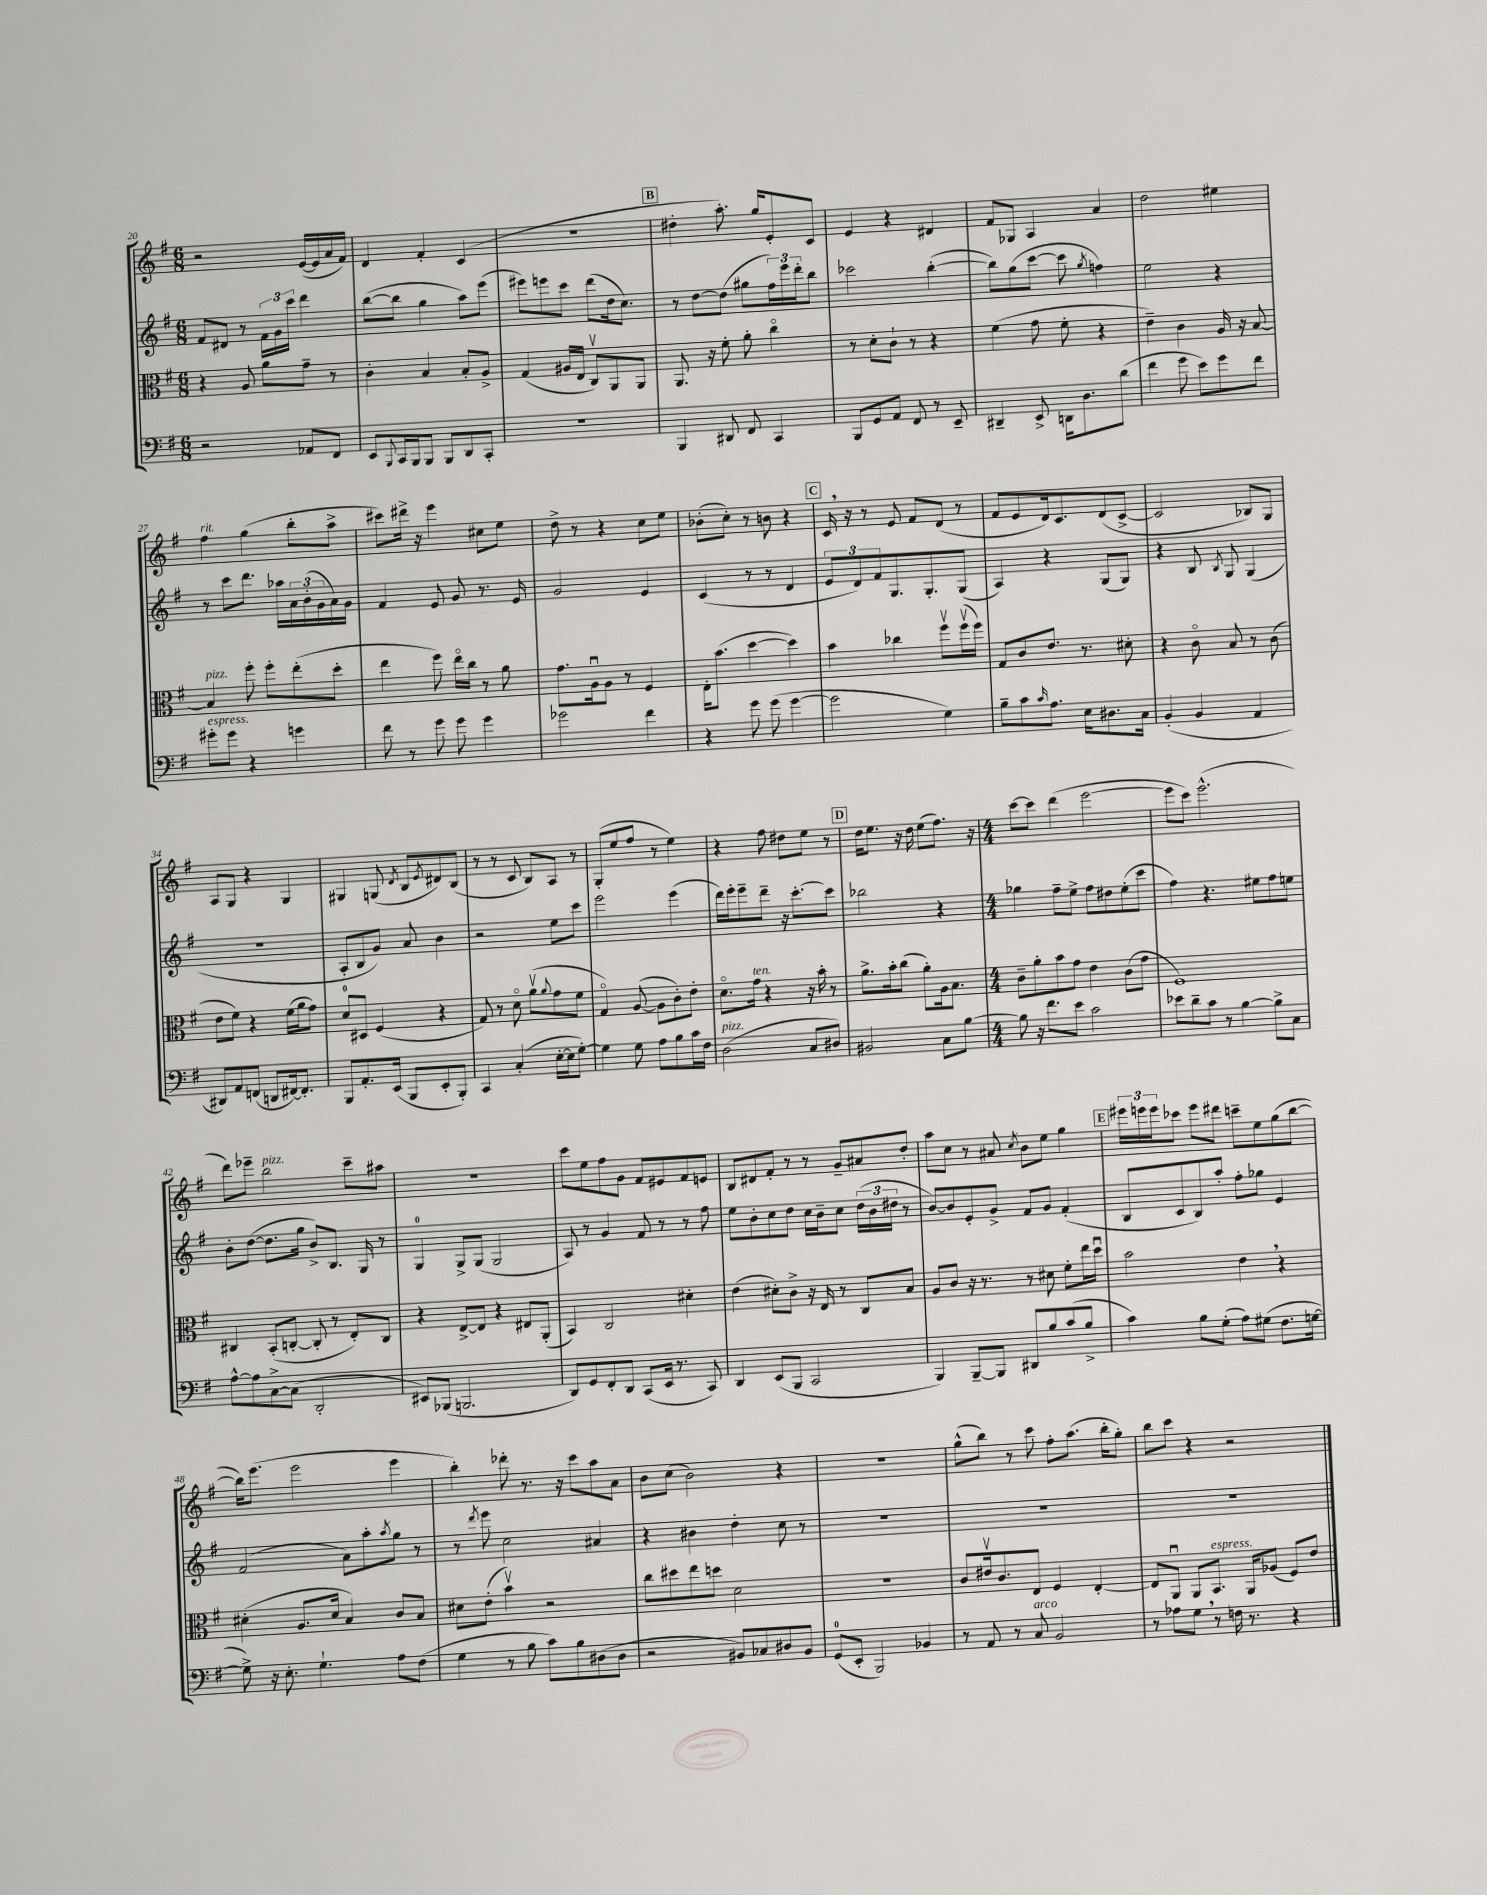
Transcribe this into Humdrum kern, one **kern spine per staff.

**kern	**kern	**kern	**kern
*staff4	*staff3	*staff2	*staff1
*clefF4	*clefC3	*clefG2	*clefG2
*k[f#]	*k[f#]	*k[f#]	*k[f#]
*M6/8	*M6/8	*M6/8	*M6/8
2r	4r	8f#/L	2r
.	.	8d#/J	.
.	8A/	8r	.
.	8a\L	24f#\LL	.
.	.	24g\	.
.	.	24ccc\JJ	.
8AA-/L	8g~\J	4ddd\	([16e/LL
.	.	.	16e/]
8FF#/J	8r	.	16a/
.	.	.	16f#/JJ)
=	=	=	=
8EE/L	4c'\	([8bb\L	4d/
8qqBBB/	.	.	.
16CC/L	.	8bb\]J	.
16BBB/J	.	.	.
8BBB/J	4B/	4gg\	4f#'/
8BBB/L	.	.	.
8DD/	8B'/L	8aa\L)	(4c/
8CC'/J	8A^/J	(8eee\J	.
=	=	=	=
2.r	(4G/	8eee#\L)	2.r
.	.	8eee\	.
.	16A#/LL	8ccc\J	.
.	16E/JJ	.	.
.	8Cv/L)	(8ddd\L	.
.	8AA/	16dd\k	.
.	.	8.cc\J)	.
.	8AA/J	.	.
=	=	=	=
4BBB/	8.AA/	8r	4dd#'\
.	.	[8dd\L	.
.	16r	.	.
8DD#/	8f#'\	(8dd\]J	8.aa'\)
8FF#/	8a'\	8gg#\L	.
.	.	.	16gg/LK
4CC/	4cco\	24ff#\L)	8e'/
.	.	24eee\	.
.	.	24ddd'\J	.
.	.	8bb\J	8c/J
=	=	=	=
8BBB/L	8r	2ccc-\	4e/
8GG/	8d'\L	.	.
8AA/J	8c`\J	.	4r
8FF#/	8r	.	.
8r	4r	([4bb'\	4d#/
8EE~/	.	.	.
=	=	=	=
4DD#~/	(4f#\	8bb\]L)	8f#/L
.	.	(8gg\	8G-/J
8EE^/	8g\	[8ccc\J	4A/
16DD\LK	8f#'\	8ccc\]	.
8.D\	.	.	.
.	.	8qgg/	.
.	4r	4ff\)	4a/
(8d\J	.	.	.
=	=	=	=
4f#\	4e~\)	2ee\	2dd\
8g\	4c\	.	.
8e\L)	.	.	.
8g\	16A/	4r	4ee#\
.	16r	.	.
8f#\J	[8B/	.	.
=	=	=	=
8g#'\L	4B/]	8r	4ff#\
8g#\J	.	8ccc\L	.
4r	8ff#'\	8.ddd\J	(4gg\
.	8ff#'\L	.	.
.	.	16aa-\LL	.
4g\	(8ee'\	24a\	8bb'\L
.	.	(24b'\	.
.	.	24g\	.
.	8dd'\J	16a\)	8aa^\J
.	.	16g\JJ	.
=	=	=	=
8f#\	4ee\	4f#/	8ccc#\L)
8r	.	.	16ddd#^\Jk
.	.	.	16r
8g\	8ff#\)	8e/	4eee\
8g\	16eeo\LL	8g/	.
.	16cc\JJ	.	.
4g\	8r	8.r	8cc#\L
.	8a\	.	8ee\J
.	.	16e/	.
=	=	=	=
2g-\	8.g\L	2g/	8dd^\
.	.	.	8r
.	16Au\k	.	.
.	8A\J	.	4r
.	8r	.	.
4f#\	4F#/	4e/	8cc\L
.	.	.	8ee\J
=	=	=	=
4r	16E'\LK	(4c/	(8b-'\L
.	(8.b\J	.	.
.	.	.	8cc'\J)
8g\	[4dd\	8r	8r
(8g\	.	8r	8b\
[4g\	4dd\])	4d/	4r
=	=	=	=
2g\]	4b\	12e/L	16c/
.	.	.	16r
.	.	12d/)	.
.	.	.	8r
.	.	12f#/	.
.	4cc-\	8.G/	8e/
.	.	.	8f#/L
.	.	8.G'/	.
4G\)	8ff#v\L	.	(8d/J
.	(16ff#v\L	(8G/J	8r
.	16ff#\JJ)	.	.
=	=	=	=
8B~\L	8G/L	4A/)	8f#/L
8c\	8c/	.	8e/
16qqc/	.	.	.
8.A\J	8.e/J	4r	16d/k)
.	.	.	8.c/
16E\LK	8.r	.	.
8.D#\	.	(8G/L	(8d/
.	8d#'\	8G/J)	[8c^/J
16C\Jk	.	.	.
=	=	=	=
(4BB'/	4r	4r	2c/]
4BB/	8co\	8B/	.
.	.	8qB/	.
.	8B/	8G/	.
4AA/	8r	(4G/	8B-/L)
.	(8c\	.	8G/J
=	=	=	=
8DD#/L)	8e\L	2.r	8A/L
8AA/	8f#\J)	.	8G/J
(8FF/J	4r	.	4r
8DD/L	.	.	.
[16FF#/k)	(16f#\LL	.	4G/
8.FF#'/]J	16a\J	.	.
.	8g\J)	.	.
=	=	=	=
8BBB/L	8d/L	8A'/L	4G#/
8.AA'/	8D#/J	8B/	.
.	(4F#/	8g/J)	(8G/
(16EE/Jk	.	.	.
.	.	.	8qd/
8BBB/L	.	8a/	8B/L
.	.	.	8qe/
8EE'/	4r	4b\	8d#/)
8BBB'/J)	.	.	(8B/J
=	=	=	=
4CC/	8G/)	2r	8r
.	8r	.	8r
(4C'/	8do\	.	8c/
.	(8av\L	.	8B/L)
.	8qqa/	.	.
[16E'\LL	8g\	8ee\L	8A/J
16E\]J	.	.	.
[8G'\J)	8f#\J	8ccc\J	8r
=	=	=	=
4G\]	4Go/)	2eee\	(8G'/L
.	.	.	8ee/
8G\	([8A/	.	8ff#/J
8A\L	8A\]L	.	8r
8B\	8c'\)	(4eee\	4ee\)
16c\L	8e'\J	.	.
16F#\JJ	.	.	.
=	=	=	=
(2D\	8.do\L	16ddd\LL)	4r
.	.	16eee'\J	.
.	.	8eee~\	.
.	16g\Jk	.	.
.	4r	8ddd~\J	8ff#\
.	.	16r	8dd#\L
.	.	[8.ccc'\L	.
8C/L	16r	.	8ee\J
.	16b'\	.	.
8D#/J)	8r	8ccc\]J	8r
=	=	=	=
2BB#/	8.a^\L	2bb-\	16dd\LK
.	.	.	8.ee\J
.	16b'\k	.	.
.	(8cc\J	.	16r
.	.	.	16dd\
.	8a'\L)	.	(8ee\L
8C\L	16A\k	4r	8.ff#\J)
.	8.B\J	.	.
[8B\J	.	.	.
.	.	.	16r
=	=	=	=
*M4/4	*M4/4	*M4/4	*M4/4
8B\]	8c~\L	4gg-\	[8ccc\L
16r	8a'\	.	8ccc\]J
8.f#\L	.	.	.
.	8b\	8ff#~\L	(4ddd\
8e\J	8g\J	8ee^\J	.
2c\	4e\	8ff#\L	[2eee\
.	.	8dd#\	.
.	(8c\L	(8ee'\	.
.	8g\J	8ccc\J	.
=	=	=	=
8e-\L	1F#)	4ff#\)	8eee\]L
8d~\	.	.	8ccc\J)
8c\J	.	4.r	(2.eee^^\
8r	.	.	.
[4B\	.	.	.
.	.	8ee#\L	.
8B^\]L	.	8ff#\	.
8C\J	.	8ee\J	.
=	=	=	=
[8A^^\L	4C#/	8b'\L	8ddd\L)
8A\]	.	([8dd\J	8eee-~\J
[8C^\	(8BB'/L	8.dd\]L	2bb\
(8C\]J	[8C'/J	.	.
.	.	16gg\Jk	.
2DD'/	8C'/]	8b^/L)	.
.	8r	8.B/J	.
.	8E'/L)	.	8ccc~\L
.	.	16G/	.
.	8C/J	8r	8aa#\J
=	=	=	=
8EE#/L)	4r	4G/	1r
(8BBB-/J	.	.	.
2.BBB/	[8E^/L	8G^/L	.
.	8E/]J	(8G/J	.
.	4r	2G/	.
.	8E#/L	.	.
.	(8AA'/J	.	.
=	=	=	=
8DD/L)	4BB/)	8A/)	8ccc\L
8GG/	.	8r	8ee\
8FF#'/	2C/	4g/	8ff#\
8DD/J	.	.	8g\J
(8CC/L	.	8f#/	8f#/L
16EE/Jk	.	8r	8e#/
8.r	.	.	.
.	4d#'\	8r	8f#/
8CC/)	.	8ff#\	8e/J
=	=	=	=
4DD/	(4e\	8ee\L	8B/L
.	.	8b'\	8d#/
(8EE/L	8d#'\L)	8cc\	8f#'/J
8BBB/J	8c^\J	8dd\J	8r
2CC/	16r	16cc\LL	8r
.	16E/	16b~\J	.
.	8r	8cc\J	8g~/L
.	8C/L	(24dd\LL	8a#/
.	.	24b\	.
.	.	24dd#\JJ	.
.	8B/J	8r	8dd'/J
=	=	=	=
4BBB/)	8A/L	[8b/L)	8aa\L
.	8c/J	8b/]	8cc\J
[8BBB~/L	16r	8e'/	8r
.	8.r	.	.
8BBB/]J	.	8g^/J	8a#/
.	.	.	8qcc/
8DD#/L	8r	8f#/L	8b\L
8B/	8d#\	8g/J	8ee\J
(8c/	8f#'\L	(4f#'/	4gg\
8B^/J	16ee\L	.	.
.	16ddu\JJ	.	.
=	=	=	=
4c\)	2b\	8B/L	24eee#\LL
.	.	.	24eee\
.	.	.	24eee\J
.	.	8c/	8ccc-\J
8B\L	.	8B/)	8eee\L
(8G'\J	.	8aa'/J	8ddd#\J
8A\L)	4e\	8ff#'\L	8ccc~\L
(8G#\J	.	8gg-\J	8ee\
8.F#\L	4r	4e/	(8gg\
.	.	.	[8bb\J
[16G\Jk	.	.	.
=	=	=	=
8G^\])	(4d#'\	(2f#/	16bb\]LK)
.	.	.	(8.eee\J
16r	.	.	.
8.E'\	.	.	.
.	8.A/L	.	2eee\
4.G`\	.	.	.
.	16d#/Jk	.	.
.	4B/)	8a\L)	.
.	.	8aa'\	.
.	.	8qaa/	.
8A\L	8c/L	8gg\J	4eee\
(8F#\J	8B/J	8r	.
=	=	=	=
4G\	8d#\L	8r	4bb'\)
.	.	8qddd/	.
.	(8e'\J	8eee\	.
8r	4bv\)	2cc\	8ddd-'\
8B\	.	.	8.r
8c\L)	2r	.	.
.	.	.	16r
8B\	.	.	8ccc\L
(8D#\	.	4a#/	8aa\
8D#\J	.	.	8a\J
=	=	=	=
2r	8cc\L	4r	8b\L
.	8dd#\	.	(8cc\J
.	8ee\	4b#\	2b\)
.	8dd\J	.	.
8BB#/L)	2d\	4dd'\	.
8C-/	.	.	.
8D#/	.	8cc\	4r
8BB#/J	.	8r	.
=	=	=	=
(8GG/L	1r	1r	1r
8EE'/J	.	.	.
2BBB/)	.	.	.
4BB-/	.	.	.
=	=	=	=
8r	8c/L	1r	(8gg^^\L
8AA/	16e#v/k	.	8bb\J)
.	8.c/	.	.
8r	.	.	8r
8C/	8E/J	.	8ccc\
2BB/	4F#/	.	8ff#'\L
.	.	.	(8.aa\J
.	[4E'/	.	.
.	.	.	16bb'\LK
.	.	.	8gg'\J)
=	=	=	=
8r	8E/]L	1r	8bb\L
8A-\L	8AAu/J	.	8ccc\J
8G\J	8AA/L	.	4r
8r	8.BB/J	.	.
16F\	.	.	2r
8.r	16AA/LK	.	.
.	(8A-/J	.	.
4r	8F#/L)	.	.
.	8e/J	.	.
==	==	==	==
*-	*-	*-	*-
